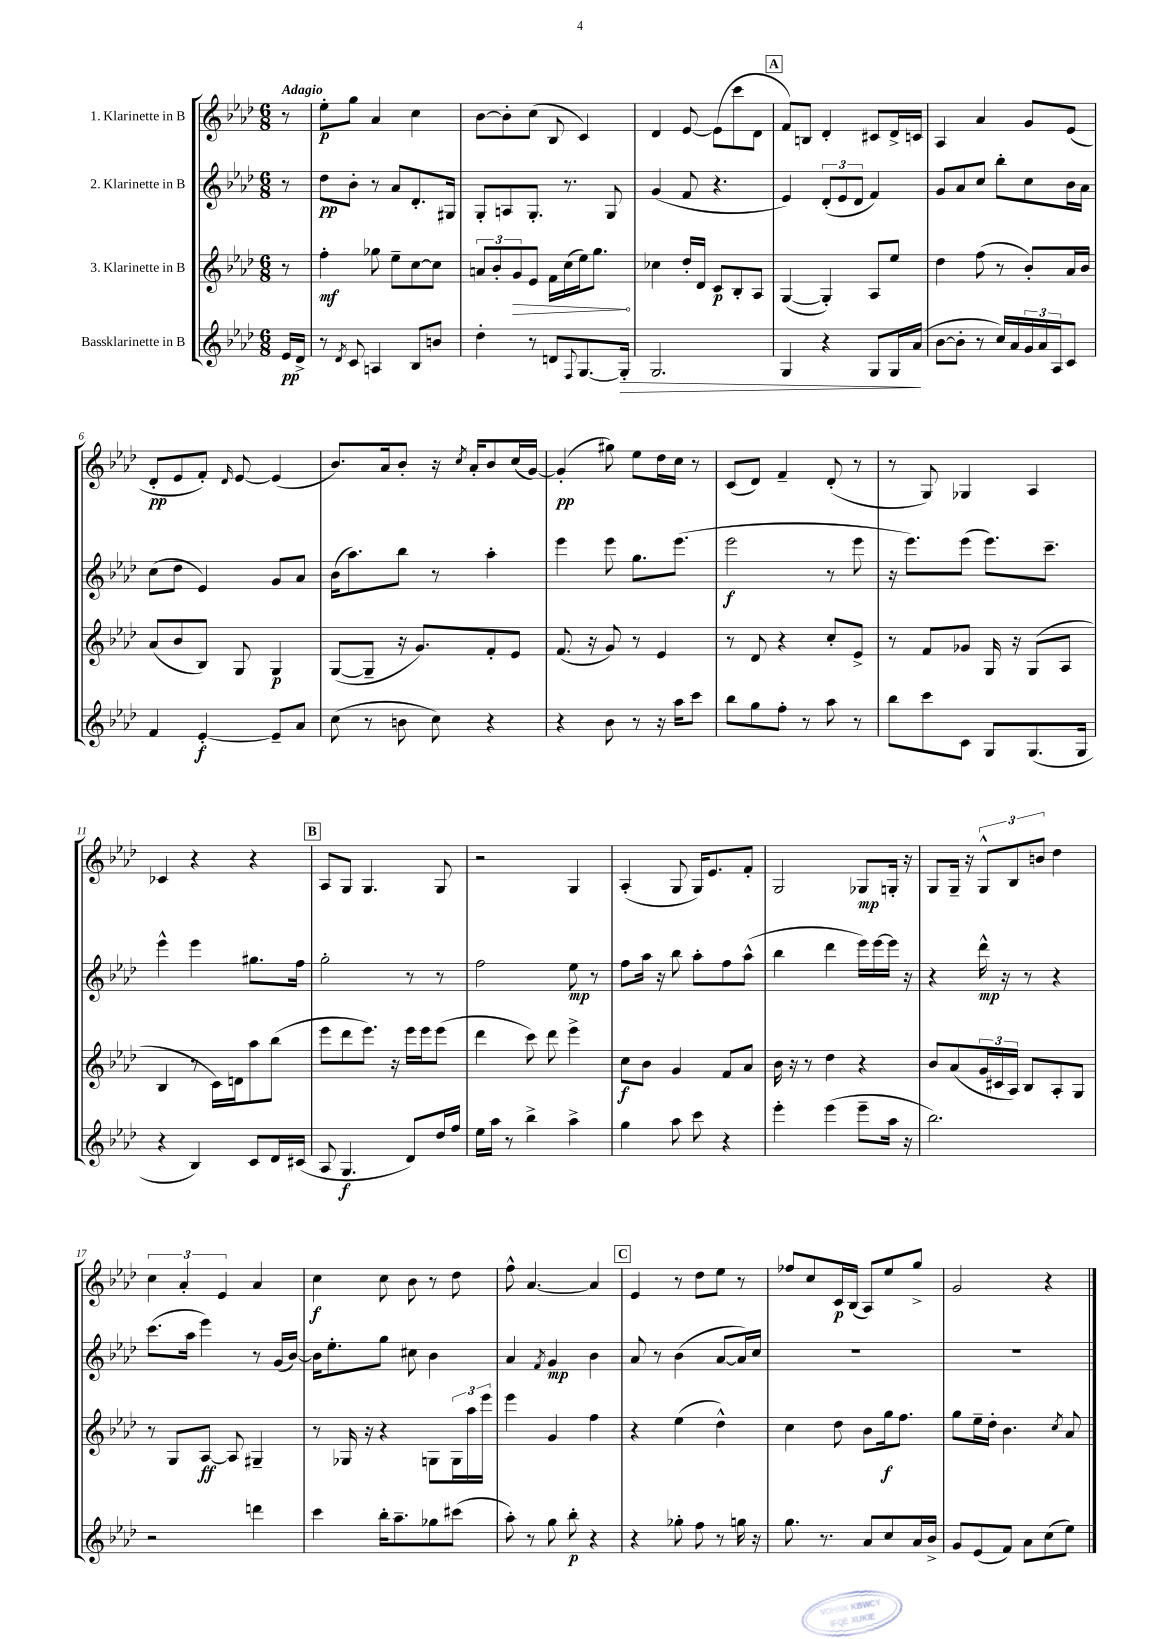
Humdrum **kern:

**kern	**dynam	**kern	**dynam	**kern	**dynam	**kern	**dynam
*part4	*part4	*part3	*part3	*part2	*part2	*part1	*part1
*staff4	*staff4	*staff3	*staff3	*staff2	*staff2	*staff1	*staff1
*I"Bassklarinette in B	*	*I"3. Klarinette in B	*	*I"2. Klarinette in B	*	*I"1. Klarinette in B	*
*clefG2	*	*clefG2	*	*clefG2	*	*clefG2	*
*k[b-e-a-d-]	*	*k[b-e-a-d-]	*	*k[b-e-a-d-]	*	*k[b-e-a-d-]	*
*M6/8	*	*M6/8	*	*M6/8	*	*M6/8	*
=	=	=	=	=	=	=	=
!	!	!	!	!	!	!LO:TX:a:B:t=Adagio	!
16e-/LL	pp	8r	.	8r	.	8r	.
16d-^/JJ	.	.	.	.	.	.	.
=1	=1	=1	=1	=1	=1	=1	=1
8r	.	4ff'\	mf	8dd-\L	pp	8ee-'\L	p
8qd-/	.	.	.	.	.	.	.
8c/	.	.	.	8b-'\J	.	8gg\J	.
4An/	.	8gg-X\	.	8r	.	4a-/	.
.	.	8ee-~\L	.	8a-/L	.	.	.
8B-/L	.	[8cc\	.	8.d-'/	.	4cc\	.
8bn/J	.	8cc\J]	.	.	.	.	.
.	.	.	.	16G#X/Jk	.	.	.
=2	=2	=2	=2	=2	=2	=2	=2
4dd-'\	.	12an/L	.	8G'/L	.	[8b-\L	.
.	.	12b-'/	.	.	.	.	.
.	.	.	.	8An/	.	8b-'\]	.
!	!	!	!LO:HP:b	!	!	!	!
.	.	12g/	>	.	.	.	.
8r	.	8e-/J	.	8.G'/J	.	(8cc\J	.
8dn/L	.	16f\LL	.	.	.	8B-/	.
.	.	(16cc\	.	8.r	.	.	.
8qqF/	.	.	.	.	.	.	.
[8.G/	.	16ee-\J)	.	.	.	4c/)	.
.	.	8.gg\J	.	.	.	.	.
.	.	.	.	8G/	.	.	.
!	!LO:HP:b	!	!	!	!	!	!
16G'/Jk]	>	.	.	.	.	.	.
.	.	.	]	.	.	.	.
=3	=3	=3	=3	=3	=3	=3	=3
2.G/	.	4cc-X\	.	(4g/	.	4d-/	.
.	.	16dd-'/LL	.	8f/	.	[8e-/	.
.	.	16d-/JJ	.	.	.	.	.
.	.	8c/L	p	4.r	.	(8e-\L]	.
.	.	8B-'/	.	.	.	8ccc\	.
.	.	8A-/J	.	.	.	8d-\J	.
!!LO:REH:place=s1:t=A
=4	=4	=4	=4	=4	=4	=4	=4
4G/	.	([4G/	.	4e-/)	.	8f/L)	.
.	.	.	.	.	.	8Bn/J	.
4r	.	4G'/])	.	(12d-'/L	.	4d-'/	.
.	.	.	.	12e-/	.	.	.
.	.	.	.	12d-/J	.	.	.
8G/L	.	8A-/L	.	4f/)	.	8c#X/L	.
16G/L	.	8ee-/J	.	.	.	16d-^/L	.
(16a-/JJ	.	.	.	.	.	16cn/JJ	.
.	]	.	.	.	.	.	.
=5	=5	=5	=5	=5	=5	=5	=5
[8b-\L	.	4dd-\	.	8g/L	.	4A-/	.
8b-'\J]	.	.	.	8a-/	.	.	.
8r	.	(8ff\	.	8cc/J	.	4a-/	.
16cc/LL)	.	8r	.	8bb-'\L	.	.	.
16a-/	.	.	.	.	.	.	.
24g/	.	8b-'/L)	.	8cc\	.	8g/L	.
24a-/	.	.	.	.	.	.	.
24A-/J	.	.	.	.	.	.	.
8c/J	.	16a-/L	.	16b-\L	.	(8e-/J	.
.	.	16b-/JJ	.	16a-\JJ	.	.	.
!!LO:LB:g=z
=6	=6	=6	=6	=6	=6	=6	=6
4f/	.	(8a-/L	.	(8cc\L	.	8d-'/L	pp
.	.	8b-/	.	8dd-\J	.	8e-/	.
[4e-'/	f	8B-/J)	.	4e-/)	.	8f'/J)	.
.	.	.	.	.	.	16qqd-/	.
.	.	8G/	.	.	.	[8e-/	.
8e-~/L]	.	4G/	p	8g/L	.	(4e-/]	.
8a-/J	.	.	.	8a-/J	.	.	.
=7	=7	=7	=7	=7	=7	=7	=7
(8cc\	.	([8G/L	.	(16b-\KL	.	8.b-/L)	.
.	.	.	.	8.aa-\)	.	.	.
8r	.	8G~/J]	.	.	.	.	.
.	.	.	.	.	.	16a-/k	.
8bn\	.	16r	.	8bb-\J	.	8b-'/J	.
.	.	8.g/L)	.	.	.	.	.
8cc\)	.	.	.	8r	.	16r	.
.	.	.	.	.	.	8qcc/	.
.	.	.	.	.	.	16a-'/KL	.
4r	.	8f'/	.	4aa-'\	.	8b-/	.
.	.	8e-/J	.	.	.	(16cc/L	.
.	.	.	.	.	.	[16g/JJ)	.
=8	=8	=8	=8	=8	=8	=8	=8
4r	.	(8.f/	.	4eee-\	.	(4g'/]	pp
.	.	16r	.	.	.	.	.
8b-\	.	8g/)	.	8eee-\	.	8gg#X\)	.
8r	.	8r	.	8.gg\L	.	8ee-\L	.
16r	.	4e-/	.	.	.	16dd-\L	.
16aa-\KL	.	.	.	(8.eee-\J	.	16cc\JJ	.
8ccc\J	.	.	.	.	.	8r	.
=9	=9	=9	=9	=9	=9	=9	=9
8bb-\L	.	8r	.	2eee-\	f	(8c/L	.
8gg\	.	8d-/	.	.	.	8d-/J)	.
8ff'\J	.	4r	.	.	.	4f~/	.
8r	.	.	.	.	.	.	.
8aa-\	.	8cc'/L	.	8r	.	(8d-'/	.
8r	.	8e-^/J	.	8eee-\	.	8r	.
=10	=10	=10	=10	=10	=10	=10	=10
8bb-\L	.	8r	.	16r	.	8r	.
.	.	.	.	8.eee-\L)	.	.	.
8ccc\	.	8f/L	.	.	.	8G/)	.
8c\J	.	8g-X/J	.	(8eee-\J	.	4G-X/	.
8G/L	.	16G/	.	8.eee-\L)	.	.	.
.	.	16r	.	.	.	.	.
(8.G/	.	(8G/L	.	.	.	4A-/	.
.	.	.	.	8.ccc~\J	.	.	.
.	.	8A-/J	.	.	.	.	.
16G/Jk	.	.	.	.	.	.	.
!!LO:LB:g=z
=11	=11	=11	=11	=11	=11	=11	=11
4r	.	4B-/	.	4eee-^^\	.	4c-X/	.
4B-/)	.	8r	.	4eee-\	.	4r	.
.	.	16c\LL)	.	.	.	.	.
.	.	16dn\J	.	.	.	.	.
8c/L	.	8aa-\	.	8.gg#X\L	.	4r	.
16d-/L	.	(8bb-\J	.	.	.	.	.
(16c#X/JJ	.	.	.	16ff\Jk	.	.	.
!!LO:REH:place=s1:t=B
=12	=12	=12	=12	=12	=12	=12	=12
8A-/	.	8eee-\L	.	2gg'\	.	8A-/L	.
4.G/	f	8ddd-\	.	.	.	8G/J	.
.	.	8.eee-\J)	.	.	.	4.G/	.
.	.	16r	.	.	.	.	.
8d-/L)	.	16eee-\LL	.	8r	.	.	.
.	.	16eee-\J	.	.	.	.	.
16dd-/L	.	(8eee-\J	.	8r	.	8G/	.
16ff/JJ	.	.	.	.	.	.	.
=13	=13	=13	=13	=13	=13	=13	=13
16ee-\LL	.	4ddd-\	.	2ff\	.	2r	.
16aa-\JJ	.	.	.	.	.	.	.
8r	.	.	.	.	.	.	.
4bb-^\	.	8ccc\)	.	.	.	.	.
.	.	8ddd-\	.	.	.	.	.
4aa-^\	.	4eee-^\	.	8ee-\	mp	4G/	.
.	.	.	.	8r	.	.	.
=14	=14	=14	=14	=14	=14	=14	=14
4gg\	.	8cc\L	f	8ff\L	.	(4A-'/	.
.	.	8b-\J	.	16aa-\Jk	.	.	.
.	.	.	.	16r	.	.	.
8aa-\	.	4g/	.	8bb-\	.	8G/	.
8ccc\	.	.	.	8aa-'\L	.	16G/KL)	.
.	.	.	.	.	.	8.e-/	.
4r	.	8f/L	.	8ff\	.	.	.
.	.	8a-/J	.	(8aa-^^\J	.	8f'/J	.
=15	=15	=15	=15	=15	=15	=15	=15
4eee-'\	.	16b-\	.	4bb-\	.	2G/	.
.	.	16r	.	.	.	.	.
.	.	8r	.	.	.	.	.
(4eee-\	.	4dd-\	.	4ddd-\	.	.	.
8eee-~\L	.	4r	.	16eee-\LL)	.	8G-X/L	mp
.	.	.	.	[16eee-\	.	.	.
16aa-\Jk	.	.	.	16eee-\JJ]	.	16Gn'/Jk	.
16r	.	.	.	16r	.	16r	.
=16	=16	=16	=16	=16	=16	=16	=16
2.bb-\)	.	8b-/L	.	4r	.	8G/L	.
.	.	(8a-/	.	.	.	16G~/Jk	.
.	.	.	.	.	.	16r	.
.	.	24g/L	.	16ddd-^^\	mp	12G^^/L	.
.	.	24c#X/	.	.	.	.	.
.	.	.	.	16r	.	.	.
.	.	24A-/JJ)	.	.	.	12B-/	.
.	.	8B-/L	.	8r	.	.	.
.	.	.	.	.	.	12bn/J	.
.	.	8A-'/	.	4r	.	4dd-\	.
.	.	8G/J	.	.	.	.	.
!!LO:LB:g=z
=17	=17	=17	=17	=17	=17	=17	=17
2r	.	8r	.	(8.ccc\L	.	6cc\	.
.	.	8G/L	.	.	.	.	.
.	.	.	.	.	.	6a-'/	.
.	.	.	.	16aa-\Jk	.	.	.
.	.	[8A-/J	ff	4eee-\)	.	.	.
.	.	.	.	.	.	6e-/	.
.	.	8A-/]	.	.	.	.	.
4dddn\	.	4G#X~/	.	8r	.	4a-/	.
.	.	.	.	(16g/LL	.	.	.
.	.	.	.	[16b-/JJ)	.	.	.
=18	=18	=18	=18	=18	=18	=18	=18
4ccc\	.	8r	.	16b-\KL]	.	4cc\	f
.	.	.	.	8.ee-'\	.	.	.
.	.	16G-X/	.	.	.	.	.
.	.	16r	.	.	.	.	.
16bb-'\KL	.	4r	.	8gg\J	.	8cc\	.
8.aa-~\	.	.	.	.	.	.	.
.	.	.	.	8cc#X\	.	8b-\	.
8gg-X\	.	8Gn\L	.	4b-\	.	8r	.
(8ccc#X\J	.	24G\L	.	.	.	8dd-\	.
.	.	24aa-\	.	.	.	.	.
.	.	24eee-\JJ	.	.	.	.	.
=19	=19	=19	=19	=19	=19	=19	=19
8aa-'\)	.	4eee-\	.	4a-/	.	8ff^^\	.
8r	.	.	.	.	.	[4.a-/	.
.	.	.	.	8qf/	.	.	.
8gg\	.	4g/	.	4g/	mp	.	.
8bb-'\	p	.	.	.	.	.	.
4r	.	4ff\	.	4b-\	.	4a-/]	.
!!LO:REH:place=s1:t=C
=20	=20	=20	=20	=20	=20	=20	=20
4r	.	4r	.	8a-/	.	4e-/	.
.	.	.	.	8r	.	.	.
8gg-X'\	.	(4ee-\	.	(4b-\	.	8r	.
8ff\	.	.	.	.	.	8dd-\L	.
8r	.	4dd-^^\)	.	[8a-/L	.	8ee-\J	.
16ggn\	.	.	.	16a-/L])	.	8r	.
16r	.	.	.	16cc/JJ	.	.	.
=21	=21	=21	=21	=21	=21	=21	=21
8.gg\	.	4cc\	.	2.r	.	8ff-X/L	.
.	.	.	.	.	.	8cc/	.
8.r	.	.	.	.	.	.	.
.	.	8dd-\	.	.	.	16c/L	p
.	.	.	.	.	.	(16B-/JJ	.
8a-/L	.	8b-\L	.	.	.	8A-/L)	.
8cc/	.	16gg\k	f	.	.	8ee-/	.
.	.	8.ff\J	.	.	.	.	.
16a-/L	.	.	.	.	.	8gg^/J	.
16b-^/JJ	.	.	.	.	.	.	.
=22	=22	=22	=22	=22	=22	=22	=22
8g/L	.	8gg\L	.	2.r	.	2g/	.
(8e-/	.	16ee-~\L	.	.	.	.	.
.	.	16dd-'\JJ	.	.	.	.	.
8f/J)	.	4.b-\	.	.	.	.	.
8a-\L	.	.	.	.	.	.	.
(8cc\	.	.	.	.	.	4r	.
.	.	8qcc/	.	.	.	.	.
8ee-\J)	.	8a-/	.	.	.	.	.
==	==	==	==	==	==	==	==
*-	*-	*-	*-	*-	*-	*-	*-
